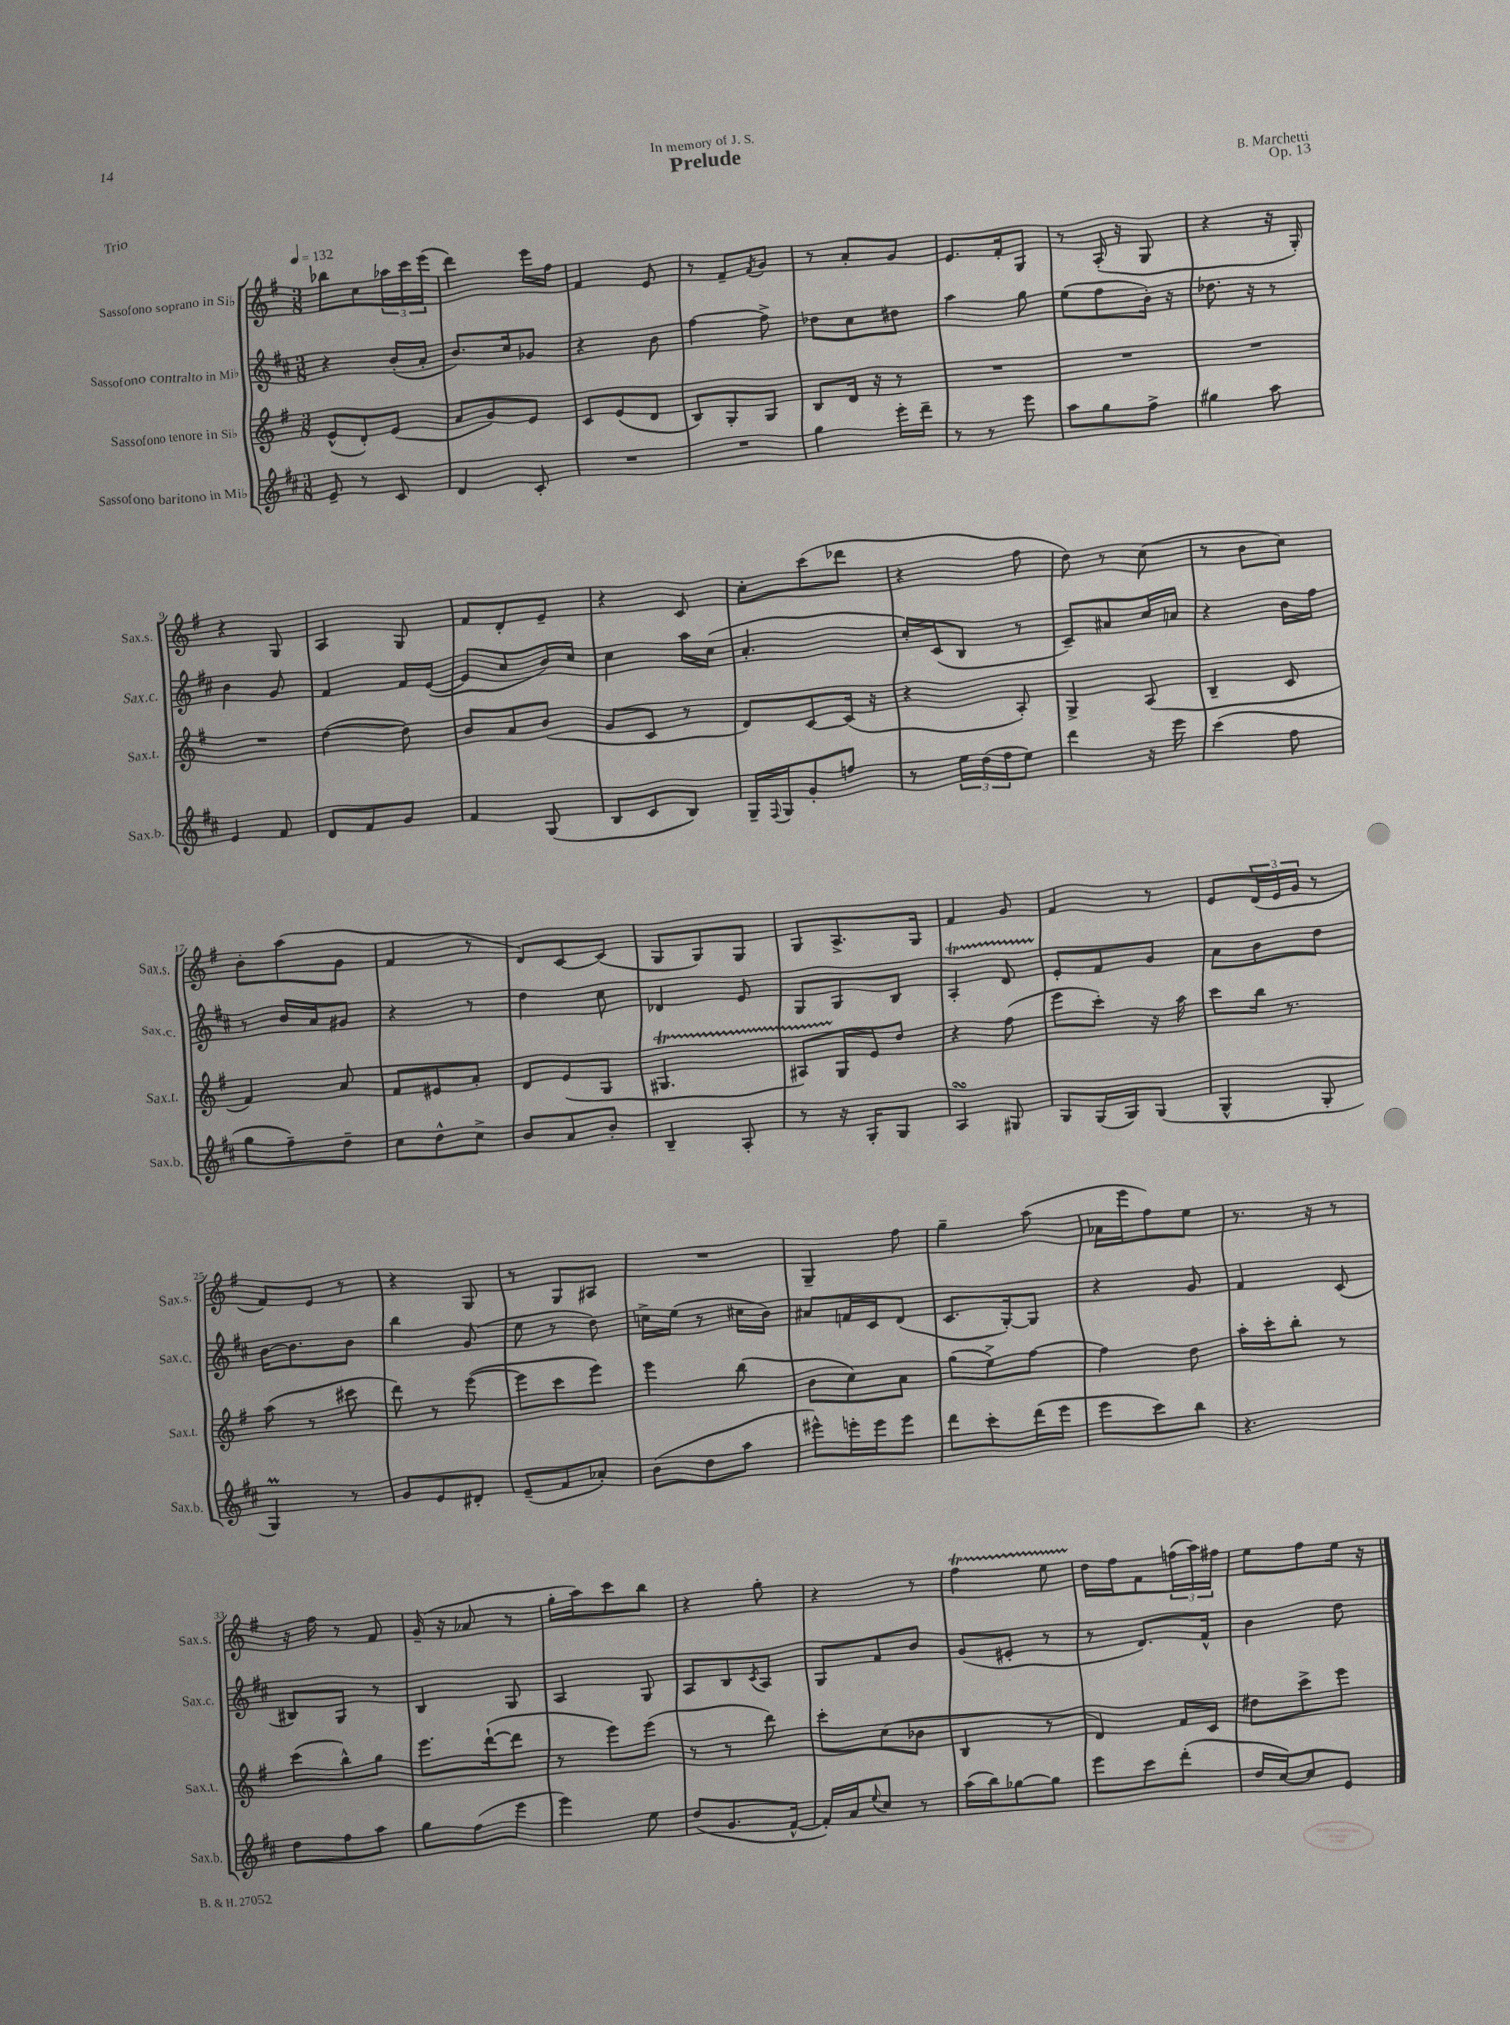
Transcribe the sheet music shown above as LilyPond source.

\header { title = "Prelude" composer = "B. Marchetti" dedication = "In memory of J. S." opus = "Op. 13" piece = "Trio" }
<<
\new StaffGroup <<
\new Staff = "s0" \with { instrumentName = "Sassofono soprano in Sib" shortInstrumentName = "Sax.s." } {
    \clef treble \key g \major \numericTimeSignature \time 3/8 \tempo 4 = 132
    bes''8 c''8 \tuplet 3/2 { aes''16 c'''16 e'''16( } |
    d'''4) e'''16 fis''16 |
    fis'4 e'8 |
    r8 fis'8-- \acciaccatura { fis'8 } g'8 |
    r8 a'8-. g'8 |
    e'8. fis'16-. g8 |
    r8 a16-.( r16 g8 |
    r4 r16 g16-.) |
    r4 g8 |
    a4 g8 |
    fis'8 d'8-. e'8-- |
    r4 c'8 |
    c''8-. c'''8( des'''8 |
    r4 fis''8 |
    d''8) r8 c''8( |
    r8 b'8 c''8) |
    b'8-. a''8( g'8 |
    fis'4 r8 |
    d'8) c'8~ c'8( |
    g8 g8) g8 |
    g8 a8.-> g16 |
    fis'4 g'8 |
    fis'4 r8 |
    e'8 \tuplet 3/2 { d'16( e'16 g'16 } r8 |
    fis'8) e'8 r8 |
    r4 g8 |
    r8 g8 ais8 |
    R4. |
    g4-- fis''8 |
    g''4-- a''8( |
    aes'16 e'''16 fis''8) e''8 |
    r8. r16 r8 |
    r16 fis''16 r8 fis'8 |
    g'16--( r16 aes'8 r8 |
    g''16-. a''16) c'''8 b''8 |
    r4 g''8-. |
    r4 r8 |
    fis''4\startTrillSpan e''8 |
    d''16\stopTrillSpan fis''16 fis'8 \tuplet 3/2 { f''16( a''16) fis''16 } |
    e''8 fis''8 e''16 r16 \bar "|." |
}
\new Staff = "s1" \with { instrumentName = "Sassofono contralto in Mib" shortInstrumentName = "Sax.c." } {
    \clef treble \key d \major \numericTimeSignature \time 3/8
    r4 b'16-.( a'16-. |
    b'8.) cis''16 ges'8 |
    r4 b'8 |
    fis''4~ fis''8-> |
    des''8 cis''8 dis''8 |
    a''4 g''8 |
    e''8( fis''8 b'16-.) r16 |
    des''8. r16 r8 |
    b'4 g'8 |
    fis'4 fis'16 e'16~( |
    e'8 cis''8 b'16) cis''16 |
    cis''4 a''16 cis''16( |
    a'4.-. |
    cis''16-.) cis'16( b8 r8 |
    cis'8--) ais'8 cis''16 a'16 |
    r4 b'16 fis''16 |
    r8 b'16 a'16 gis'8 |
    r4 r8 |
    d''4 cis''8 |
    des'4 e'8 |
    g8 g8 b8 |
    a4-.\startTrillSpan d'8 |
    e'8-.\stopTrillSpan fis'8 g'8 |
    a'8 b'8 d''8 |
    b'16~ b'8. b'8 |
    b''4 g'8( |
    e''8 r8 d''8) |
    c''16-> e''16( r8 cis''16 b'16) |
    ais'8 f'16 cis'16 d'8( |
    cis'8. g16~-.) g8 |
    r4 g'8 |
    fis'4 cis'8( |
    bis8) g8 r8 |
    b4 g8 |
    a4 g8 |
    a8 b8 \acciaccatura { cis'8 } a8 |
    g8 fis'8 b'8 |
    g'8( eis'8-. r8 |
    r8 d'8.) fis'16-^ |
    b'4 d''8 \bar "|." |
}
\new Staff = "s2" \with { instrumentName = "Sassofono tenore in Sib" shortInstrumentName = "Sax.t." } {
    \clef treble \key g \major \numericTimeSignature \time 3/8
    e'8-^( d'8-.) e'8( |
    a'8 g'8) e'8 |
    c'8 e'8( d'8 |
    b8) g8-. g8 |
    b8 d'16 r16 r8 |
    R4. |
    R4. |
    R4. |
    R4. |
    d''4~( d''8) |
    b'8 a'8 b'8( |
    g'8 c'8 r8 |
    d'8) c'8~ c'16( r16 |
    r4 a8-.) |
    g4-> a8( |
    b4-- c'8 |
    fis'4) a'8 |
    fis'8 eis'8 a'8-. |
    d'8 e'8( g8 |
    gis4.\startTrillSpan |
    ais8) g16\stopTrillSpan e'16 d''8 |
    r4 fis''8( |
    e'''8 c'''8-.) r16 a''16 |
    c'''8 b''16 r8. |
    a''8( r8 cis'''8 |
    d'''8) r8 e'''8~( |
    e'''8 c'''8 e'''8) |
    e'''4 b''8( |
    b'8 c''8) a'8 |
    g''8( e''8->) fis''8~ |
    fis''4 d''8 |
    a''16-. c'''16-. b''8-. r8 |
    c'''8( b''8-^) g''8 |
    e'''8. d'''16~-!( d'''8 |
    r8 e'''8) e'''8( |
    r8 r8 d'''8) |
    c'''8-. c''8( bes'8 |
    b4 r8 |
    d'4) fis'16 c'16 |
    dis''8 c'''8-> e'''8 \bar "|." |
}
\new Staff = "s3" \with { instrumentName = "Sassofono baritono in Mib" shortInstrumentName = "Sax.b." } {
    \clef treble \key d \major \numericTimeSignature \time 3/8
    e'8-- r8 cis'8 |
    d'4 cis'8-. |
    R4. |
    R4. |
    g''4 e'''16-. d'''16-- |
    r8 r8 e'''8 |
    a''8 g''8 fis''8-> |
    gis''4 a''8 |
    e'4 fis'8 |
    d'8 fis'8 g'8 |
    fis'4 g8( |
    b8 cis'8 b8) |
    g16-- \appoggiatura { fis8 } g16 g'8-. f''8 |
    r8 \tuplet 3/2 { e''16 d''16( fis''16 } e''8) |
    d'''4 r16 e'''16 |
    cis'''4( fis''8 |
    g''8 fis''8--) d''8-- |
    cis''8 d''8-^ cis''8-> |
    b'8 a'8 b'8-. |
    b4-- a8-. |
    r8 r16 g16-. g8 |
    a4\turn gis8 |
    g8 g16( g16) g8( |
    g4-^ g8-. |
    g4\prall) r8 |
    g'8 e'8 dis'8-. |
    e'8--( fis'8 aes'8-.) |
    b'8( d''8 a''8 |
    eis'''8-^) e'''16-. e'''16 e'''8 |
    d'''8 cis'''8-. d'''16( e'''16 |
    e'''8 cis'''8) b''8 |
    r4. |
    d''8 fis''8 a''8 |
    g''8 fis''8( e'''8 |
    e'''4) e''8 |
    d''8( g'8. fis'16~-^ |
    fis'16-.) a'16 \appoggiatura { e''8 } cis''8 r8 |
    a''16( b''16) ges''8~ ges''8 |
    e'''8 cis'''8 d'''8-.( |
    d''16 cis''16~) cis''8 e'8 \bar "|." |
}
>>
>>
